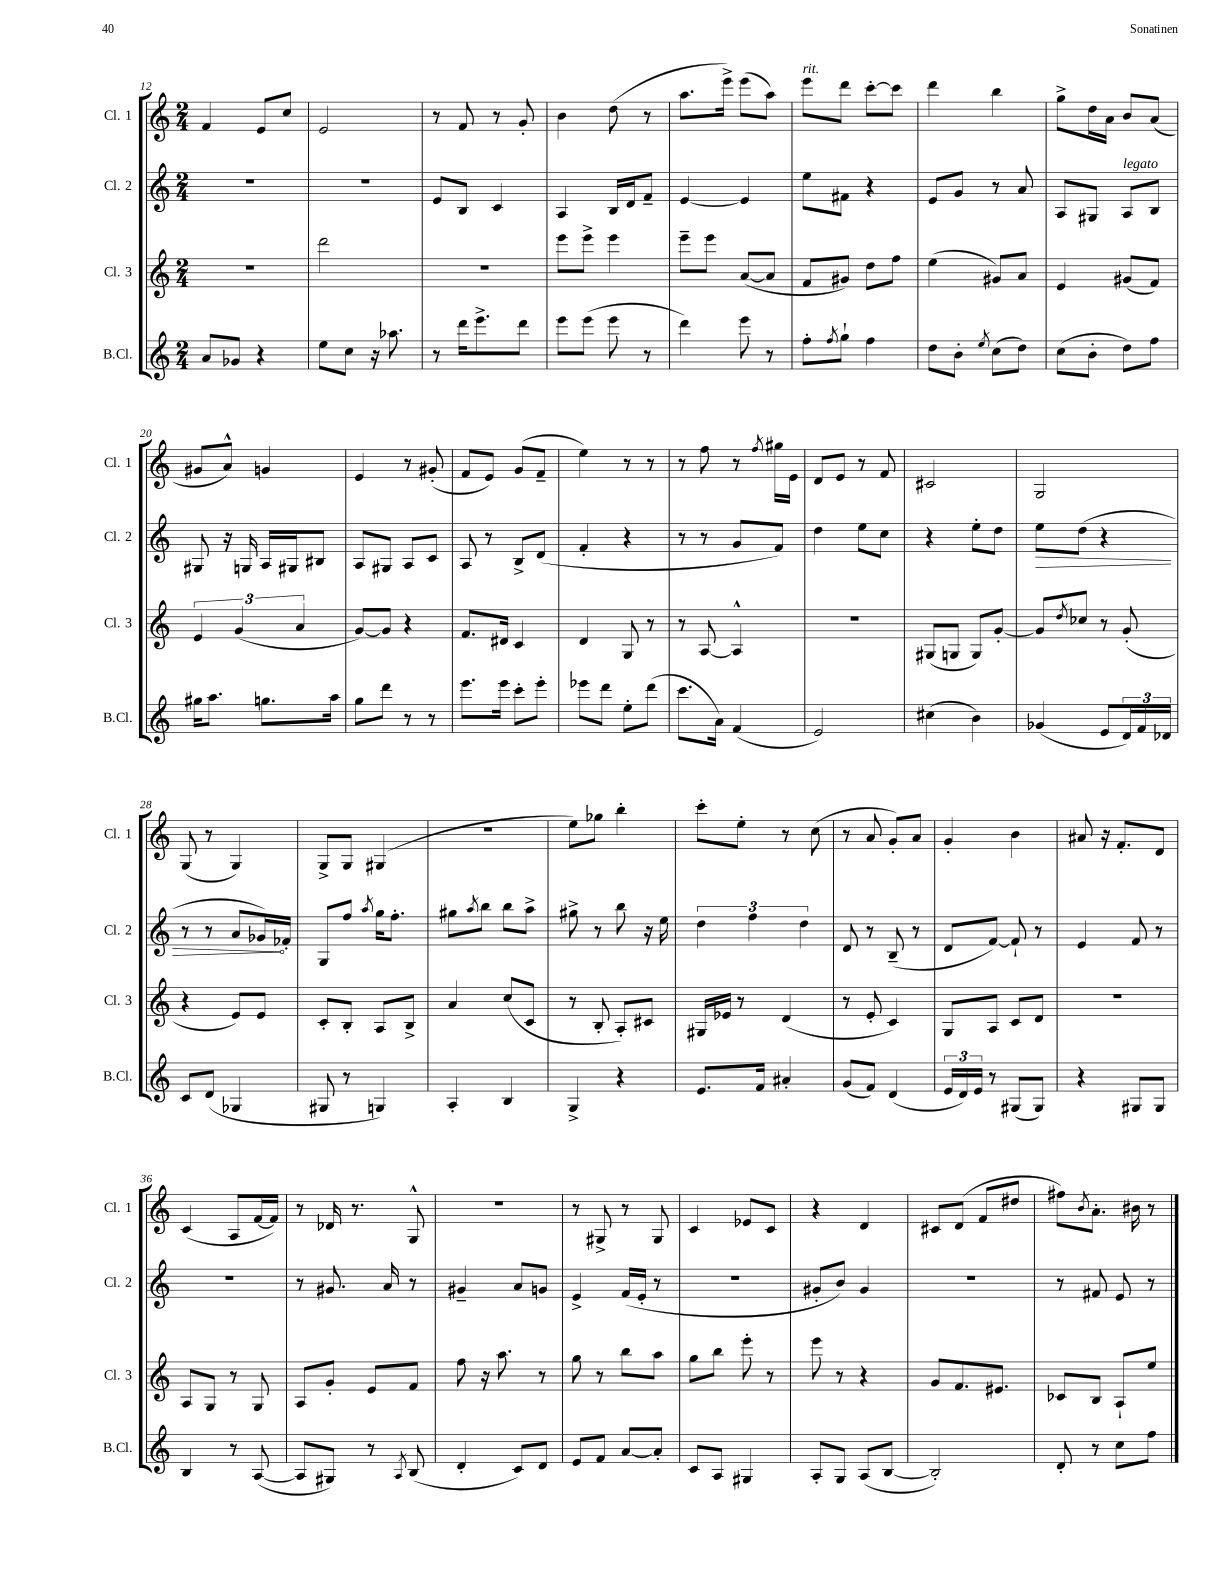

**kern	**kern	**kern	**dynam	**kern
*part4	*part3	*part2	*part2	*part1
*staff4	*staff3	*staff2	*staff2	*staff1
*I"B.Cl.	*I"Cl. 3	*I"Cl. 2	*	*I"Cl. 1
*I'B.Cl.	*I'Cl. 3	*I'Cl. 2	*	*I'Cl. 1
*clefG2	*clefG2	*clefG2	*	*clefG2
*k[]	*k[]	*k[]	*	*k[]
*M2/4	*M2/4	*M2/4	*	*M2/4
=12	=12	=12	=12	=12
8a/L	2r	2r	.	4f/
8g-X/J	.	.	.	.
4r	.	.	.	8e/L
.	.	.	.	8cc/J
=13	=13	=13	=13	=13
8ee\L	2ddd\	2r	.	2e/
8cc\J	.	.	.	.
16r	.	.	.	.
8.aa-X\	.	.	.	.
=14	=14	=14	=14	=14
8r	2r	8e/L	.	8r
16ddd\KL	.	8B/J	.	8f/
8.eee^\	.	.	.	.
.	.	4c/	.	8r
8ddd\J	.	.	.	8g'/
=15	=15	=15	=15	=15
8eee\L	8eee\L	4A/	.	4b\
(8eee\J	8eee^\J	.	.	.
8eee\	4eee\	16B/LL	.	(8dd\
.	.	16d/J	.	.
8r	.	8f~/J	.	8r
=16	=16	=16	=16	=16
4ddd\)	8eee~\L	[4e/	.	8.aa\L
.	8eee\J	.	.	.
.	.	.	.	16eee^\Jk)
8eee\	([8a/L	4e/]	.	(8eee\L
8r	8a/J]	.	.	8aa\J)
=17	=17	=17	=17	=17
!	!	!	!	!LO:TX:a:i:t=rit.
8ff'\L	8f/L	8ee\L	.	8eee\L
8qff/	.	.	.	.
8gg`\J	8g#X/J)	8f#X\J	.	8ddd\J
4ff\	8dd\L	4r	.	[8ccc'\L
.	8ff\J	.	.	8ccc\J]
=18	=18	=18	=18	=18
8dd\L	(4ee\	8e/L	.	4ddd\
8b'\J	.	8g/J	.	.
8qee/	.	.	.	.
(8cc\L	8g#X/L)	8r	.	4bb\
8dd\J)	8a/J	8a/	.	.
=19	=19	=19	=19	=19
(8cc\L	4e/	8A/L	.	8gg^\L
8b'\J	.	8G#X/J	.	16dd\L
.	.	.	.	16a\JJ
!	!	!LO:TX:a:i:t=legato	!	!
8dd\L)	(8g#X/L	8A/L	.	8b/L
8ff\J	8f/J)	8B/J	.	(8a/J
!!LO:LB:g=z
=20	=20	=20	=20	=20
16gg#X\KL	6e/	8G#X/	.	8g#X/L
8.aa\J	.	.	.	.
.	.	16r	.	8a^^/J)
.	(6g/	.	.	.
.	.	16Gn/	.	.
8.ggn\L	.	16A/LL	.	4gn/
.	.	16G#X/J	.	.
.	6a/	.	.	.
.	.	8B#X/J	.	.
16aa\Jk	.	.	.	.
=21	=21	=21	=21	=21
8gg\L	[8g/L)	8A/L	.	4e/
8ddd\J	8g/J]	8G#X/J	.	.
8r	4r	8A/L	.	8r
8r	.	8c/J	.	(8g#X'/
=22	=22	=22	=22	=22
8.eee\L	8.f/L	8A/	.	8f/L
.	.	8r	.	8e/J)
16eee\Jk	16d#X/Jk	.	.	.
8ccc'\L	4c/	8B^/L	.	(8g/L
8eee'\J	.	(8d/J	.	8f~/J
=23	=23	=23	=23	=23
8eee-X\L	4d/	4f'/	.	4ee\)
8ddd\J	.	.	.	.
8ee'\L	8G/	4r	.	8r
(8ddd\J	8r	.	.	8r
=24	=24	=24	=24	=24
8.ccc\L	8r	8r	.	8r
.	[8A/	8r	.	8ff\
16a\Jk)	.	.	.	.
(4f/	4A^^/]	8g/L	.	8r
.	.	.	.	8qff/
.	.	8f/J)	.	16gg#X\LL
.	.	.	.	16e\JJ
=25	=25	=25	=25	=25
2e/)	2r	4dd\	.	8d/L
.	.	.	.	8e/J
.	.	8ee\L	.	8r
.	.	8cc\J	.	8f/
=26	=26	=26	=26	=26
(4cc#X\	(8G#X/L	4r	.	2c#X/
.	8Gn/J	.	.	.
4b\)	8G/L)	8ee'\L	.	.
.	[8g'/J	8dd\J	.	.
=27	=27	=27	=27	=27
!	!	!	!LO:HP:b	!
(4g-X/	8g/L]	8ee\L	>	2G/
.	8qdd/	.	.	.
.	8cc-X/J	(8dd\J	.	.
8e/L	8r	4r	.	.
24d/L)	(8g'/	.	.	.
24f/	.	.	.	.
24d-X/JJ	.	.	.	.
!!LO:LB:g=z
=28	=28	=28	=28	=28
8c/L	4r	8r	.	(8G/
(8d/J	.	8r	.	8r
4G-X/	8e/L)	8a/L	.	4G/)
.	8e/J	16g-X/L)	.	.
.	.	16f-X'/JJ	]	.
=29	=29	=29	=29	=29
8G#X/	8c'/L	8G/L	.	8G^/L
8r	8B'/J	8ff/J	.	8G/J
.	.	8qaa/	.	.
4Gn/)	8A/L	16gg\KL	.	(4G#X/
.	.	8.ff'\J	.	.
.	8B^/J	.	.	.
=30	=30	=30	=30	=30
4A'/	4a/	8gg#X\L	.	2r
.	.	8qaa/	.	.
.	.	8bb\J	.	.
4B/	(8cc/L	8bb\L	.	.
.	8c/J	8aa^\J	.	.
=31	=31	=31	=31	=31
4G^/	8r	8gg#X^\	.	8ee\L)
.	8B'/	8r	.	8gg-X\J
4r	8A'/L)	8bb\	.	4bb'\
.	8c#X/J	16r	.	.
.	.	16ee\	.	.
=32	=32	=32	=32	=32
8.e/L	16G#X/LL	6dd\	.	8ccc'\L
.	16e-X/JJ	.	.	.
.	8r	.	.	8ee'\J
.	.	6ff\	.	.
16f/Jk	.	.	.	.
4a#X'/	(4d/	.	.	8r
.	.	6dd\	.	.
.	.	.	.	(8cc\
=33	=33	=33	=33	=33
(8g/L	8r	8d/	.	8r
8f/J)	8e'/	8r	.	8a/
(4d/	4c/)	(8B~/	.	8g'/L)
.	.	8r	.	8a/J
=34	=34	=34	=34	=34
24e/LL	8G/L	8d/L	.	4g'/
24d/)	.	.	.	.
24e/JJ	.	.	.	.
8r	8A/J	[8f/J)	.	.
(8G#X/L	8c/L	8f`/]	.	4b\
8G#/J)	8d/J	8r	.	.
=35	=35	=35	=35	=35
4r	2r	4e/	.	8a#X/
.	.	.	.	16r
.	.	.	.	8.f'/L
8G#X/L	.	8f/	.	.
8G#/J	.	8r	.	8d/J
!!LO:LB:g=z
=36	=36	=36	=36	=36
4B/	8A/L	2r	.	(4c/
.	8G/J	.	.	.
8r	8r	.	.	8A/L
([8A/	8G/	.	.	[16f/L
.	.	.	.	16f/JJ])
=37	=37	=37	=37	=37
8A/L]	8A/L	8r	.	8r
8G#X/J)	8g'/J	8.g#X/	.	16d-X/
.	.	.	.	8.r
8r	8e/L	.	.	.
.	.	16a/	.	.
8qA/	.	.	.	.
(8B/	8f/J	8r	.	8G^^/
=38	=38	=38	=38	=38
4d'/	8ff\	4g#X~/	.	2r
.	16r	.	.	.
.	8.aa\	.	.	.
8c/L)	.	8a/L	.	.
8d/J	8r	8gn/J	.	.
=39	=39	=39	=39	=39
8e/L	8gg\	4e^/	.	8r
8f/J	8r	.	.	8G#X^/
[8a/L	8bb\L	(16f/LL	.	8r
.	.	16e'/JJ	.	.
8a'/J]	8aa\J	8r	.	8G#/
=40	=40	=40	=40	=40
8c/L	8gg\L	2r	.	4c/
8A/J	8bb\J	.	.	.
4G#X/	8eee'\	.	.	8e-X/L
.	8r	.	.	8c/J
=41	=41	=41	=41	=41
8A'/L	8eee\	8g#X'/L	.	4r
8G/J	8r	8b/J)	.	.
(8A/L	4r	4g#/	.	4d/
[8B/J	.	.	.	.
=42	=42	=42	=42	=42
2B'/])	8g/L	2r	.	8c#X/L
.	8.f/	.	.	(8d/J
.	.	.	.	8f/L
.	8.e#X/J	.	.	.
.	.	.	.	8dd#X/J
=43	=43	=43	=43	=43
8d'/	8c-X/L	8r	.	8ff#X\L)
.	.	.	.	8qb/
8r	8B/J	8f#X/	.	8.a'\J
8cc\L	8A`/L	8e/	.	.
.	.	.	.	16b#X\
8ff\J	8ee/J	8r	.	8r
==	==	==	==	==
*-	*-	*-	*-	*-
